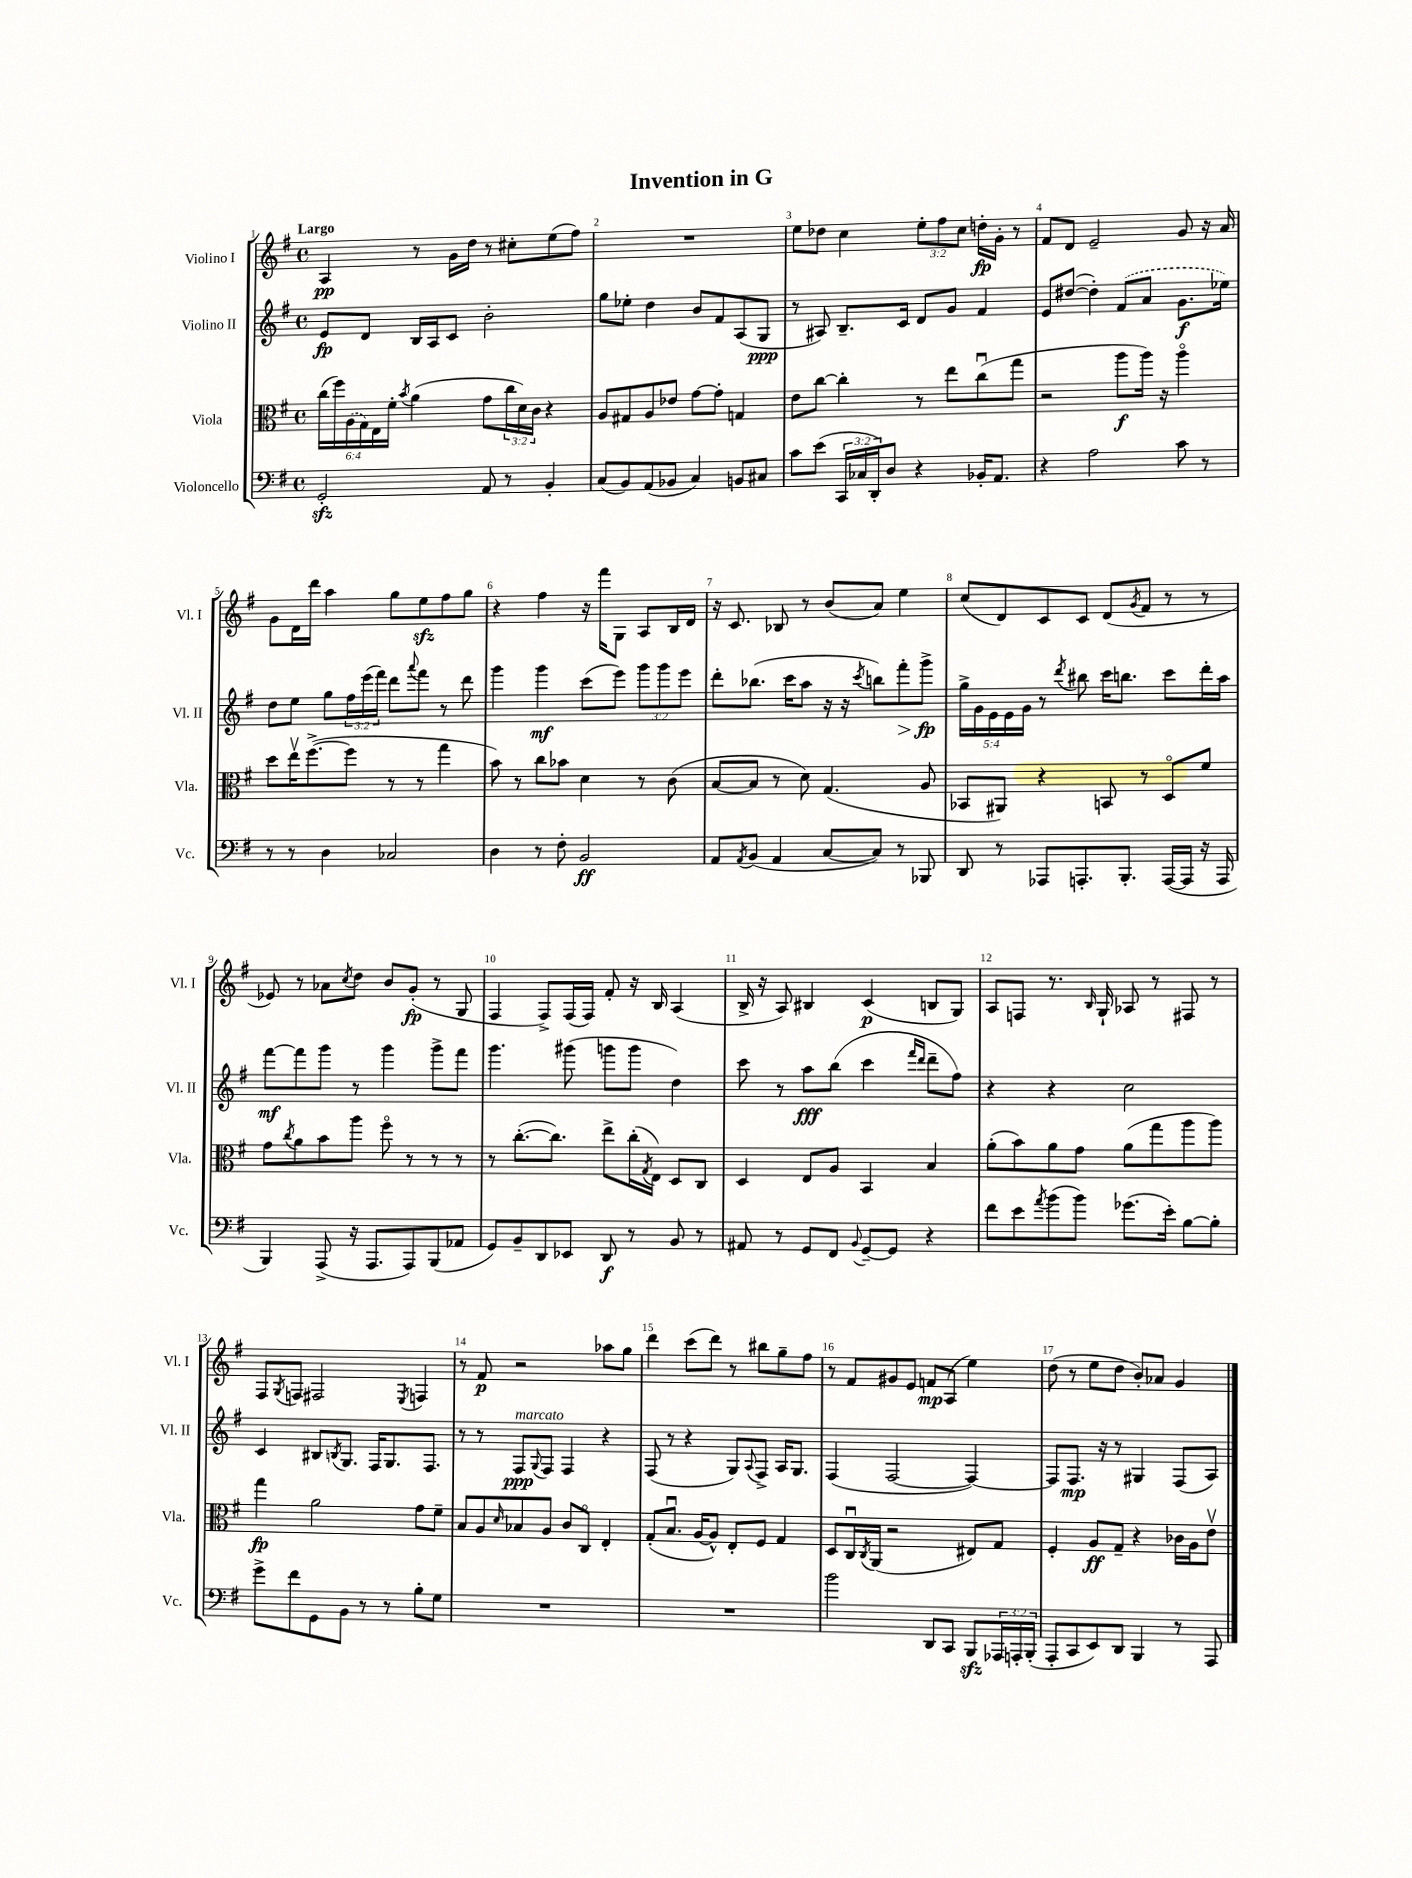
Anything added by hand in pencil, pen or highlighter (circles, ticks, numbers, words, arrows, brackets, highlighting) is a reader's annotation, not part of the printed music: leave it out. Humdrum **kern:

**kern	**kern	**kern	**kern
*staff4	*staff3	*staff2	*staff1
*clefF4	*clefC3	*clefG2	*clefG2
*k[f#]	*k[f#]	*k[f#]	*k[f#]
*M4/4	*M4/4	*M4/4	*M4/4
*met(c)	*met(c)	*met(c)	*met(c)
2GG'	(24cc	8e	4A
.	24ff#)	.	.
.	(24A	.	.
.	24G)	8d	.
.	24E	.	.
.	24f#'	.	.
.	8qb	.	.
.	(4a	16B	8r
.	.	16A	.
.	.	8c	16g
.	.	.	16dd
8AA	8g	2b'	8r
8r	24cc	.	8cc#'
.	24d)	.	.
.	24c	.	.
4BB'	4r	.	(8ee
.	.	.	8ff#)
=	=	=	=
(8C	8A	8gg	1r
8BB)	8G#	8ee-'	.
(8AA	8A	4dd	.
8BB-	8e-	.	.
4C)	[8g	8b	.
.	8g']	8f#	.
8BB	4G	(8A	.
8C#	.	8G	.
=	=	=	=
8c	8e	8r	8ee
(8e	[8cc	8A#)	8dd-
24CC	4cc']	8.B~	4cc
24C-	.	.	.
24DD')	.	.	.
8D	.	.	.
.	.	16c	.
4r	8r	8d	12ee'
.	.	.	12ff#
.	8ee	8g	.
.	.	.	12cc
16BB-'	(8ccu	4f#	16dd'
8.AA	.	.	16g'
.	8gg	.	8r
=	=	=	=
4r	2r	8e	8f#
.	.	([8dd#	8d
2A	.	4dd#'])	2e~
.	8aa	(8f#	.
.	16aa)	8a	.
.	16r	.	.
8c	4aao	8.g	8g
8r	.	.	16r
.	.	16ee-)	16a
=	=	=	=
8r	8dd	8dd	8g
8r	16eev	8ee	16d
.	([8.ff#^	.	16ddd
4D	.	8gg	4aa
.	8ff#]	24ff#	.
.	.	(24eee	.
.	.	24fff#)	.
2C-	8r	8ddd	8gg
.	.	8qqaaa	.
.	8r	8fff#	8ee
.	4gg	8r	8ff#
.	.	8ddd	8gg
=	=	=	=
4D	8b)	4ggg	4r
.	8r	.	.
8r	8cc	4ggg	4ff#
8F#'	8b-	.	.
2BB	4d	(8ccc	16r
.	.	.	16fff#
.	.	8eee)	8G
.	8r	12ggg	8A
.	.	12ggg	.
.	(8c	.	16B
.	.	12eee	.
.	.	.	16d
=	=	=	=
8AA	[8B	8ddd'	16r
.	.	.	8.c
8qAA	.	.	.
(8BB	8B]	(8.bb-	.
4AA	8r	.	8B-
.	.	16ccc	.
.	8d)	8aa	8r
[8C	(4.G	16r	(8b
.	.	16r	.
.	.	8qccc	.
8C])	.	8bb)	8a)
8r	.	8fff#'	4ee
8BBB-	8A	8ggg^	.
=	=	=	=
8DD	8BB-	20gg^	(8cc
.	.	20g	.
.	.	20e	.
8r	8AA#)	.	8d)
.	.	20e	.
.	.	20g	.
8AAA-	4r	8r	8c
.	.	8qddd	.
8.AAA'	.	8bb#	8c
.	8BB	16ccc	(8d
8.BBB'	.	8.bb	.
.	.	.	8qg
.	8r	.	8f#
([16AAA	8Do	8ccc	8r
16AAA]	.	.	.
16r	8f#	16ddd'	8r
16AAA	.	16aa	.
=	=	=	=
4BBB)	8g	[8fff#	8e-)
.	8qcc	.	.
.	8a	8fff#]	8r
(8AAA^	8b	8ggg	8a-
.	.	.	8qcc
16r	8aa	8r	8dd
8.AAA	.	.	.
.	8ff#o	4ggg	8b
8AAA)	8r	.	(8g'
(8BBB	8r	8ggg^	8r
8AA-	8r	8fff#	8G
=	=	=	=
8GG)	8r	4.ggg	4F#
8BB~	([8.cc'	.	.
8DD	.	.	8F#^)
.	8.cc])	.	.
8EE-	.	(8ggg#	(16F#
.	.	.	16F#)
8DD	8ee^	8ggg	8f#'
8r	(16cc'	8ggg	16r
.	8qG	.	.
.	16E)	.	16B
8BB	8D	4dd)	(4A
8r	8C	.	.
=	=	=	=
8AA#	4D	8ccc	16B^
.	.	.	16r
8r	.	8r	8A)
8GG	8E	8aa	4B#
8FF#	8A	(8bb	.
8qqBB	.	.	.
[8GG~	4BB	4ccc	(4c
8GG]	.	.	.
.	.	16qqfff#	.
.	.	16qqddd	.
4r	4B	8ddd~	8B
.	.	8ff#)	8G)
=	=	=	=
8f#	(8a'	4r	8A
8e	8b)	.	8F
8qa	.	.	.
(8b	8a	4r	8.r
8b)	8g	.	.
.	.	.	16qqB
.	.	.	16G`
(8.g-	(8a	2cc	8A-
.	8gg	.	8r
16e')	.	.	.
[8B	8aa	.	8F#
8B']	8aa)	.	8r
=	=	=	=
8g^	4gg	4c	8F#
.	.	.	8qG
8f#	.	.	8F
8GG	2a	8B#	2F#
.	.	8qB	.
8BB	.	8.G	.
8r	.	.	.
.	.	16F#	.
8r	.	8.G	.
.	.	.	8qE
8B'	8g	.	4F
.	.	8.F#	.
8G	8f#~	.	.
=	=	=	=
1r	8B	8r	8r
.	8A	8r	8f#
.	16qqd	.	.
.	8B-	8F#	2r
.	.	8qqG	.
.	8A	8F#	.
.	8c	4F#	.
.	8Co	.	.
.	4E'	4r	8aa-
.	.	.	8gg
=	=	=	=
1r	(8G'	(8F#	4ddd
.	8.Bu	8r	.
.	.	4r	(8ccc
.	[16A	.	.
.	8A^^])	.	8ddd)
.	8E'	8G)	8r
.	.	8qqA	.
.	8F#	8F#^	8bb#
.	4G	16A	8gg~
.	.	8.G	.
.	.	.	8ff#
=	=	=	=
2b	8D	(4F#	8r
.	16Cu	.	8f#
.	8qC	.	.
.	(16AA	.	.
.	2r	[2F#	8g#
.	.	.	8e
8DD	.	.	8f
8CC	.	.	(8A
8BBB	8E#)	4F#_)	4ee)
24AAA-	8G	.	.
24AAA'	.	.	.
(24BBB'	.	.	.
=	=	=	=
8AAA'	4F#'	8F#]	(8dd
8CC	.	8.F#	8r
8EE)	8A	.	8ee
.	.	16r	.
8DD	8G~	8r	8dd
4BBB	4r	4G#	8b')
.	.	.	8a-
8r	16c-	(8F#	4g
.	16A	.	.
8AAA	8ev	8A)	.
==	==	==	==
*-	*-	*-	*-
